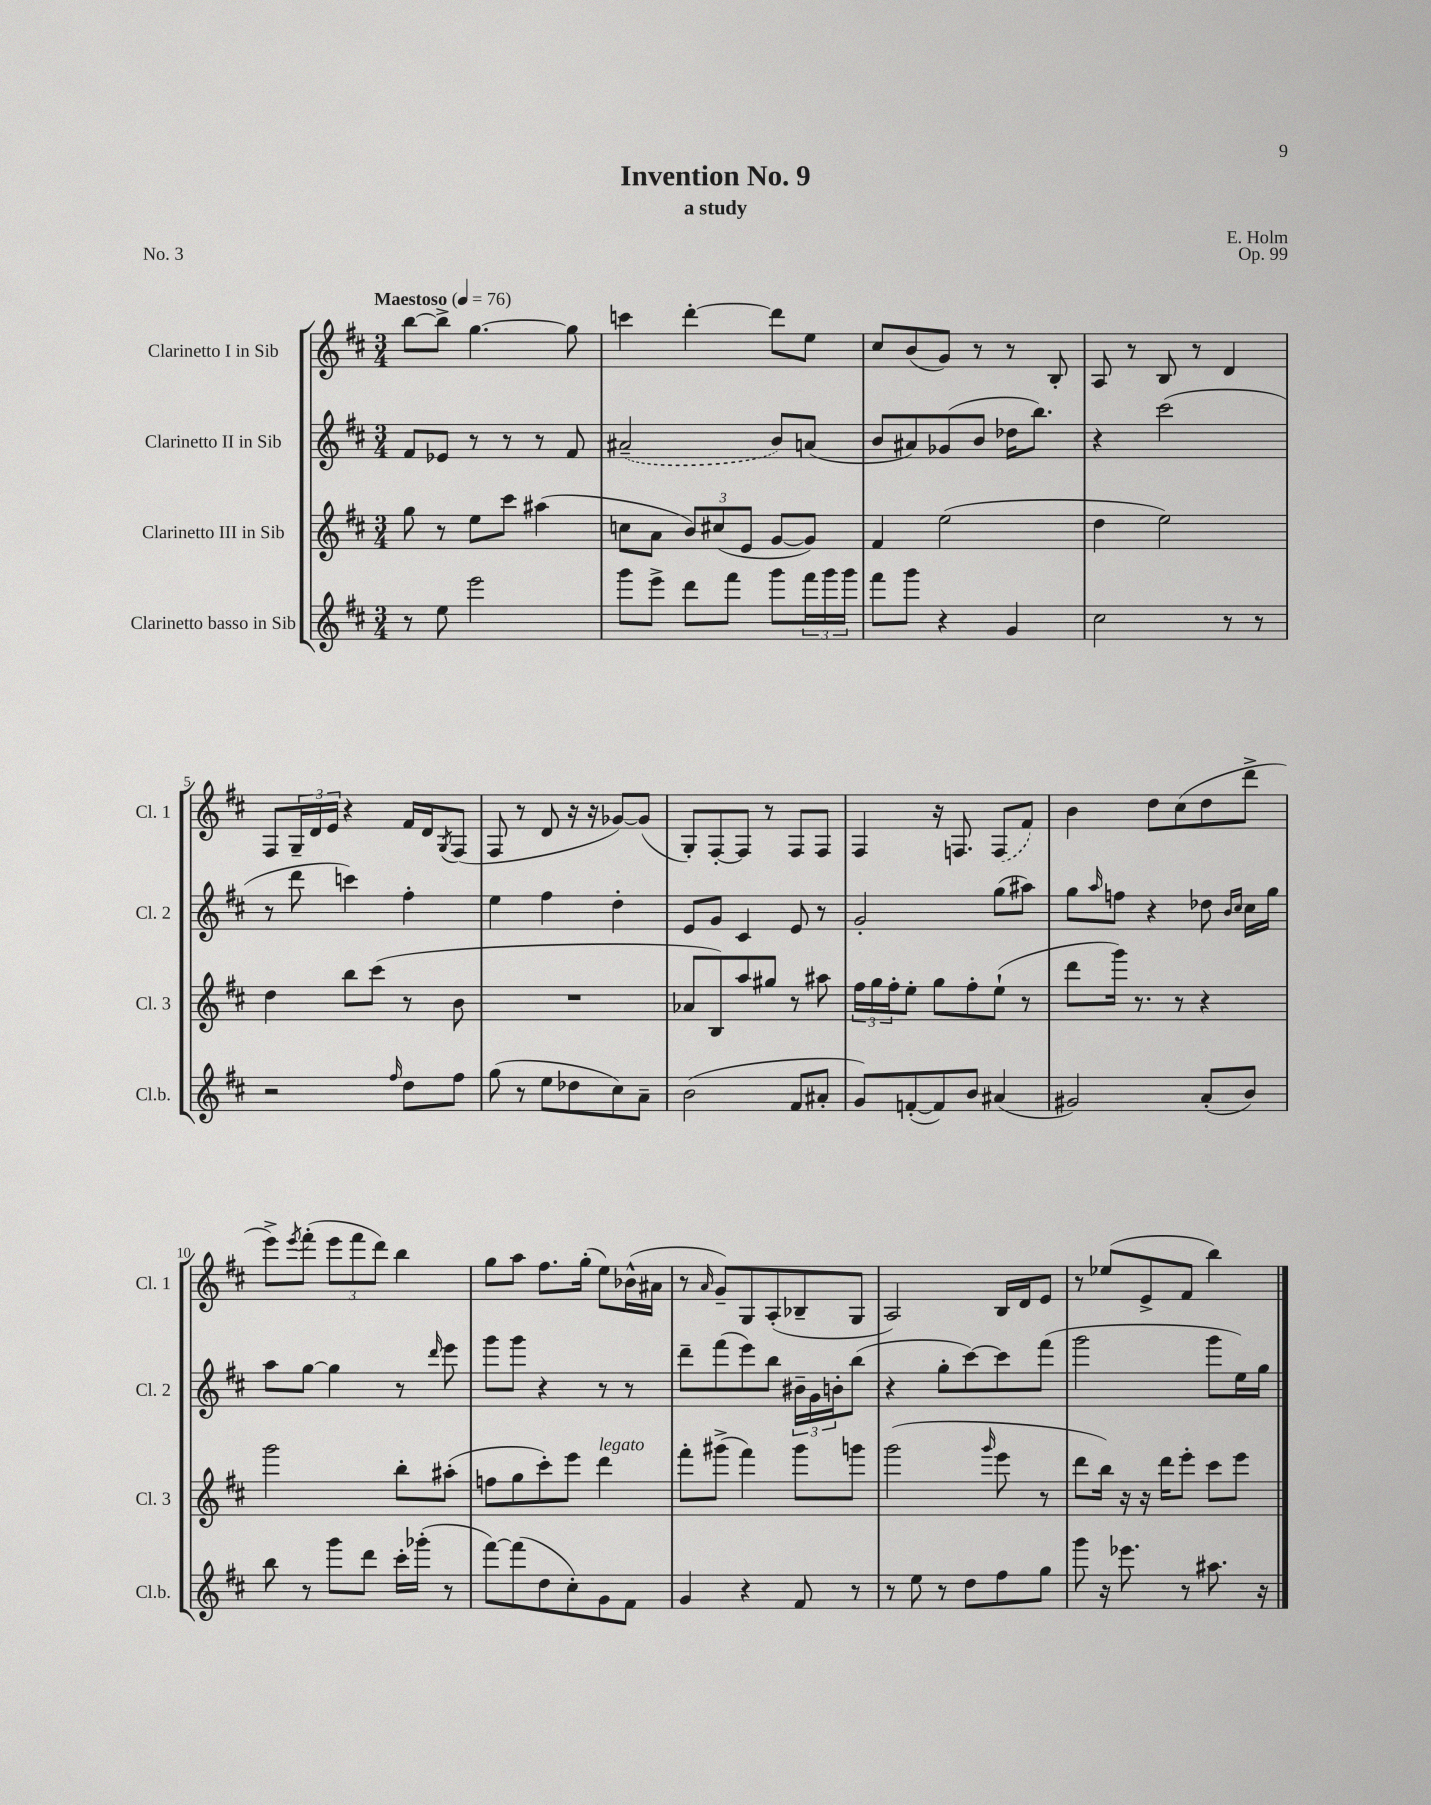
\header { title = "Invention No. 9" composer = "E. Holm" subtitle = "a study" opus = "Op. 99" piece = "No. 3" }
<<
\new StaffGroup <<
\new Staff = "s0" \with { instrumentName = "Clarinetto I in Sib" shortInstrumentName = "Cl. 1" } {
    \clef treble \key d \major \numericTimeSignature \time 3/4 \tempo "Maestoso" 4 = 76
    b''8~ b''8-> g''4.~ g''8 |
    c'''4 d'''4~-. d'''8 e''8 |
    cis''8 b'8( g'8) r8 r8 b8-. |
    a8 r8 b8 r8 d'4 |
    fis8 \tuplet 3/2 { g16-- d'16 e'16 } r4 fis'16 d'16 \acciaccatura { g8 } fis8( |
    fis8 r8 d'8 r16 r16 ges'8~) ges'8( |
    g8-.) fis8~-. fis8 r8 fis8 fis8 |
    fis4 r16 f8. \once \slurDashed f8( fis'8) |
    b'4 d''8 cis''8( d''8 d'''8-> |
    e'''8->) \acciaccatura { e'''8 } fis'''8-.( \tuplet 3/2 { e'''8 fis'''8 d'''8) } b''4 |
    g''8 a''8 fis''8. g''16-.( e''8) bes'16-^( ais'16 |
    r8 \grace { a'16 } g'8--) g8 a8-.( bes8-- g8 |
    a2) b16 d'16 e'8 |
    r8 ees''8( e'8-> fis'8 b''4) \bar "|." |
}
\new Staff = "s1" \with { instrumentName = "Clarinetto II in Sib" shortInstrumentName = "Cl. 2" } {
    \clef treble \key d \major \numericTimeSignature \time 3/4
    fis'8 ees'8 r8 r8 r8 fis'8 |
    \once \slurDashed ais'2--( b'8) a'8( |
    b'8 ais'8) ges'8( b'8 des''16 b''8.) |
    r4 cis'''2( |
    r8 d'''8 c'''4) fis''4-. |
    e''4 fis''4 d''4-. |
    e'8 g'8 cis'4 e'8 r8 |
    g'2-. g''8( ais''8) |
    g''8 \grace { a''16 } f''8 r4 des''8 \grace { b'16 cis''16 } cis''16 g''16 |
    a''8 g''8~ g''4 r8 \grace { d'''16 } e'''8 |
    g'''8 g'''8 r4 r8 r8 |
    d'''8-- fis'''8( e'''8) b''8 \tuplet 3/2 { bis'16-- g'16 b'16-. } b''8( |
    r4 g''8-. cis'''8~) cis'''8 fis'''8( |
    g'''2 g'''8 e''16) g''16 \bar "|." |
}
\new Staff = "s2" \with { instrumentName = "Clarinetto III in Sib" shortInstrumentName = "Cl. 3" } {
    \clef treble \key d \major \numericTimeSignature \time 3/4
    g''8 r8 e''8 cis'''8 ais''4( |
    c''8 a'8 \tuplet 3/2 { b'8) cis''8( e'8 } g'8~ g'8) |
    fis'4 e''2( |
    d''4 e''2) |
    d''4 b''8 cis'''8( r8 b'8 |
    R2. |
    aes'8 b8) a''8 gis''8 r8 ais''8 |
    \tuplet 3/2 { fis''16 g''16 fis''16-. } e''8-. g''8 fis''8-. e''8-!( r8 |
    d'''8 g'''16) r8. r8 r4 |
    g'''2 b''8-. ais''8-.( |
    f''8 g''8 cis'''8-.) e'''8 d'''4^\markup { \italic "legato" } |
    fis'''8-. gis'''8->( fis'''4) gis'''8 g'''8 |
    g'''2( \grace { g'''16 } e'''8 r8 |
    d'''8 b''16) r16 r16 d'''16 e'''8-. cis'''8 e'''8 \bar "|." |
}
\new Staff = "s3" \with { instrumentName = "Clarinetto basso in Sib" shortInstrumentName = "Cl.b." } {
    \clef treble \key d \major \numericTimeSignature \time 3/4
    r8 e''8 e'''2 |
    g'''8 e'''8-> d'''8 fis'''8 g'''8 \tuplet 3/2 { fis'''16 g'''16 g'''16 } |
    fis'''8 g'''8 r4 g'4 |
    cis''2 r8 r8 |
    r2 \grace { fis''16 } d''8 fis''8 |
    g''8( r8 e''8 des''8 cis''8) a'8-- |
    b'2( fis'8 ais'8-. |
    g'8) f'8~-.( f'8) b'8 ais'4( |
    gis'2) a'8-.( b'8) |
    b''8 r8 g'''8 d'''8 cis'''16-. ges'''16-.( r8 |
    fis'''8~) fis'''8( d''8 cis''8-.) g'8 fis'8 |
    g'4 r4 fis'8 r8 |
    r8 e''8 r8 d''8 fis''8 g''8 |
    g'''8 r16 ees'''8. r8 ais''8. r16 \bar "|." |
}
>>
>>
